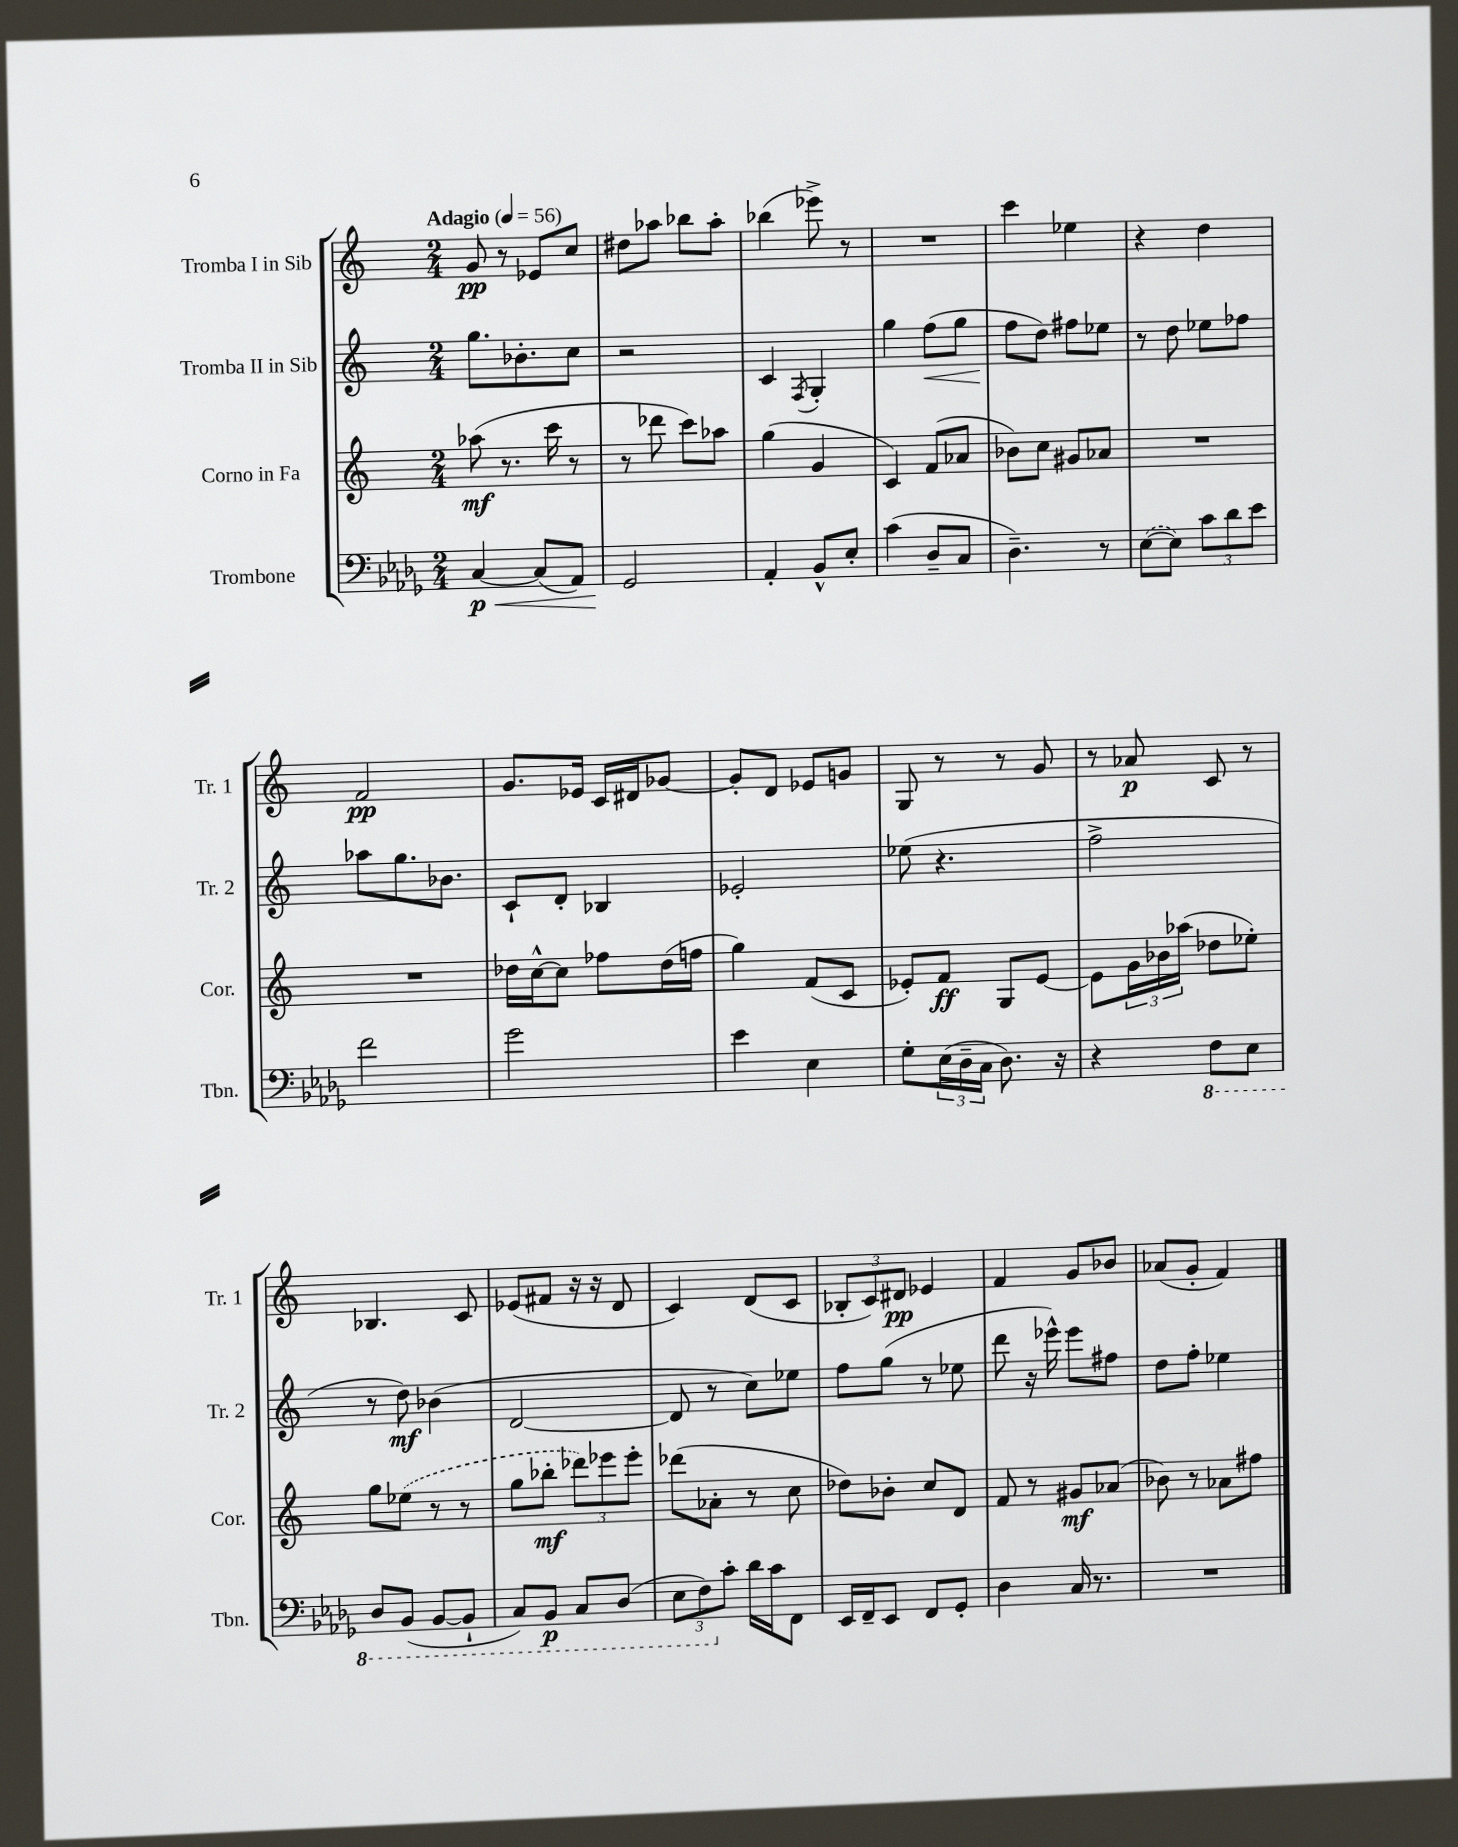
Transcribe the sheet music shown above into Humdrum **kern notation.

**kern	**dynam	**kern	**dynam	**kern	**dynam	**kern	**dynam
*part4	*part4	*part3	*part3	*part2	*part2	*part1	*part1
*staff4	*staff4	*staff3	*staff3	*staff2	*staff2	*staff1	*staff1
*I"Trombone	*	*I"Corno in Fa	*	*I"Tromba II in Sib	*	*I"Tromba I in Sib	*
*I'Tbn.	*	*I'Cor.	*	*I'Tr. 2	*	*I'Tr. 1	*
*clefF4	*	*clefG2	*	*clefG2	*	*clefG2	*
*k[b-e-a-d-g-]	*	*k[]	*	*k[]	*	*k[]	*
*M2/4	*	*M2/4	*	*M2/4	*	*M2/4	*
*MM56	*	*MM56	*	*MM56	*	*MM56	*
=1	=1	=1	=1	=1	=1	=1	=1
!	!	!	!	!	!	!LO:TX:a:B:t=Adagio	!
!	!LO:HP:b	!	!	!	!	!	!
[4C/	< p	(8aa-X\	mf	8.gg\L	.	8g/	pp
.	.	8.r	.	.	.	8r	.
.	.	.	.	8.b-X'\	.	.	.
(8C/L]	.	.	.	.	.	8e-X/L	.
.	.	16ccc\	.	.	.	.	.
8AA-/J)	.	8r	.	8cc\J	.	8cc/J	.
=2	=2	=2	=2	=2	=2	=2	=2
2GG-/	.	8r	.	2r	.	8dd#X\L	.
.	.	8ddd-X\	.	.	.	8aa-X\J	.
.	.	8ccc\L)	.	.	.	8bb-X\L	.
.	.	8aa-X\J	.	.	.	8aa-'\J	.
.	[	.	.	.	.	.	.
=3	=3	=3	=3	=3	=3	=3	=3
4AA-'/	.	(4gg\	.	4c/	.	(4bb-X\	.
.	.	.	.	8qF/	.	.	.
8BB-^^/L	.	4g/	.	4G'/	.	8eee-X^\)	.
8E-'/J	.	.	.	.	.	8r	.
=4	=4	=4	=4	=4	=4	=4	=4
(4c\	.	4c/)	.	4gg\	.	2r	.
!	!	!	!	!	!LO:HP:b	!	!
8D-~/L	.	(8f/L	.	(8ff\L	<	.	.
8C/J	.	8a-X/J	.	8gg\J	.	.	.
=5	=5	=5	=5	=5	=5	=5	=5
4.D-~\)	.	8b-X\L)	.	8ff\L	.	4ccc\	.
.	.	8cc\J	.	8dd\J)	[	.	.
.	.	8g#X/L	.	8ff#X\L	.	4ee-X\	.
8r	.	8a-X/J	.	8ee-X\J	.	.	.
=6	=6	=6	=6	=6	=6	=6	=6
([8E-\L	.	2r	.	8r	.	4r	.
8E-\J])	.	.	.	8dd\	.	.	.
12c\L	.	.	.	8ee-X\L	.	4dd\	.
12d-\	.	.	.	.	.	.	.
.	.	.	.	8ff-X\J	.	.	.
12e-\J	.	.	.	.	.	.	.
!!LO:LB:g=z
=7	=7	=7	=7	=7	=7	=7	=7
2f\	.	2r	.	8aa-X\L	.	2f/	pp
.	.	.	.	8.gg\	.	.	.
.	.	.	.	8.b-X\J	.	.	.
=8	=8	=8	=8	=8	=8	=8	=8
2g-\	.	16dd-X\LL	.	8c`/L	.	8.g/L	.
.	.	[16cc^^\J	.	.	.	.	.
.	.	8cc\J]	.	8d'/J	.	.	.
.	.	.	.	.	.	16e-X/Jk	.
.	.	8ff-X\L	.	4B-X/	.	16c/LL	.
.	.	.	.	.	.	16d#X/J	.
.	.	(16dd-\L	.	.	.	[8g-X/J	.
.	.	16ffn\JJ	.	.	.	.	.
=9	=9	=9	=9	=9	=9	=9	=9
4e-\	.	4gg\)	.	2e-X'/	.	8g-'/L]	.
.	.	.	.	.	.	8d/J	.
4E-\	.	(8f/L	.	.	.	8e-X/L	.
.	.	8c/J	.	.	.	8gn/J	.
=10	=10	=10	=10	=10	=10	=10	=10
8G-'\L	.	8e-X'/L)	.	(8ee-X\	.	8G/	.
(24E-\L	.	8f/J	ff	4.r	.	8r	.
24D-~\	.	.	.	.	.	.	.
24C\JJ	.	.	.	.	.	.	.
8.D-\)	.	8G/L	.	.	.	8r	.
.	.	[8e-/J	.	.	.	8g/	.
16r	.	.	.	.	.	.	.
=11	=11	=11	=11	=11	=11	=11	=11
4r	.	8e-\L]	.	2ff^\	.	8r	.
.	.	24g\L	.	.	.	8a-X/	p
.	.	24b-X\	.	.	.	.	.
.	.	(24aa-X\JJ	.	.	.	.	.
*8ba	*	*	*	*	*	*	*
8FF\L	.	8dd-X\L	.	.	.	8c/	.
8EE-\J	.	8ee-X'\J)	.	.	.	8r	.
!!LO:LB:g=z
=12	=12	=12	=12	=12	=12	=12	=12
8DD-/L	.	8gg\L	.	8r	.	4.B-X/	.
(8BBB-/J	.	(8ee-X\J	.	8dd\)	mf	.	.
[8BBB-/L	.	8r	.	(4b-X\	.	.	.
8BBB-`/J]	.	8r	.	.	.	8c/	.
=13	=13	=13	=13	=13	=13	=13	=13
8CC/L)	.	8gg\L	.	[2d/	.	(8e-X/L	.
8BBB-/J	p	8bb-X'\J	mf	.	.	8f#X/J	.
8CC/L	.	12ddd-X\L)	.	.	.	16r	.
.	.	.	.	.	.	16r	.
.	.	12eee-X\	.	.	.	.	.
(8DD-/J	.	.	.	.	.	8d/	.
.	.	12eee-'\J	.	.	.	.	.
=14	=14	=14	=14	=14	=14	=14	=14
12EE-\L	.	(8ddd-X\L	.	8d/]	.	4c/)	.
12FF\)	.	.	.	.	.	.	.
.	.	8a-X'\J	.	8r	.	.	.
*X8ba	*	*	*	*	*	*	*
12c'\J	.	.	.	.	.	.	.
16d-\LL	.	8r	.	8cc\L)	.	(8d/L	.
16c\J	.	.	.	.	.	.	.
8FF\J	.	8cc\	.	8ee-X\J	.	8c/J	.
=15	=15	=15	=15	=15	=15	=15	=15
16EE-/LL	.	8dd-X\L)	.	8ff\L	.	12B-X'/L	.
16FF~/J	.	.	.	.	.	.	.
.	.	.	.	.	.	12c/)	.
8EE-/J	.	8b-X'\J	.	(8gg\J	.	.	.
.	.	.	.	.	.	12d#X/J	pp
8FF/L	.	8cc/L	.	8r	.	4e-X/	.
8GG-'/J	.	8d/J	.	8ee-X\	.	.	.
=16	=16	=16	=16	=16	=16	=16	=16
4D-\	.	8f/	.	8ddd\	.	4f/	.
.	.	8r	.	16r	.	.	.
.	.	.	.	16eee-X^^\)	.	.	.
16C/	.	8g#X/L	mf	8eee-\L	.	8g/L	.
8.r	.	.	.	.	.	.	.
.	.	(8a-X/J	.	8ff#X\J	.	8b-X/J	.
=17	=17	=17	=17	=17	=17	=17	=17
2r	.	8b-X\)	.	8dd\L	.	(8a-X/L	.
.	.	8r	.	8ff'\J	.	8g'/J	.
.	.	8a-X\L	.	4ee-X\	.	4f/)	.
.	.	8ff#X\J	.	.	.	.	.
==	==	==	==	==	==	==	==
*-	*-	*-	*-	*-	*-	*-	*-
